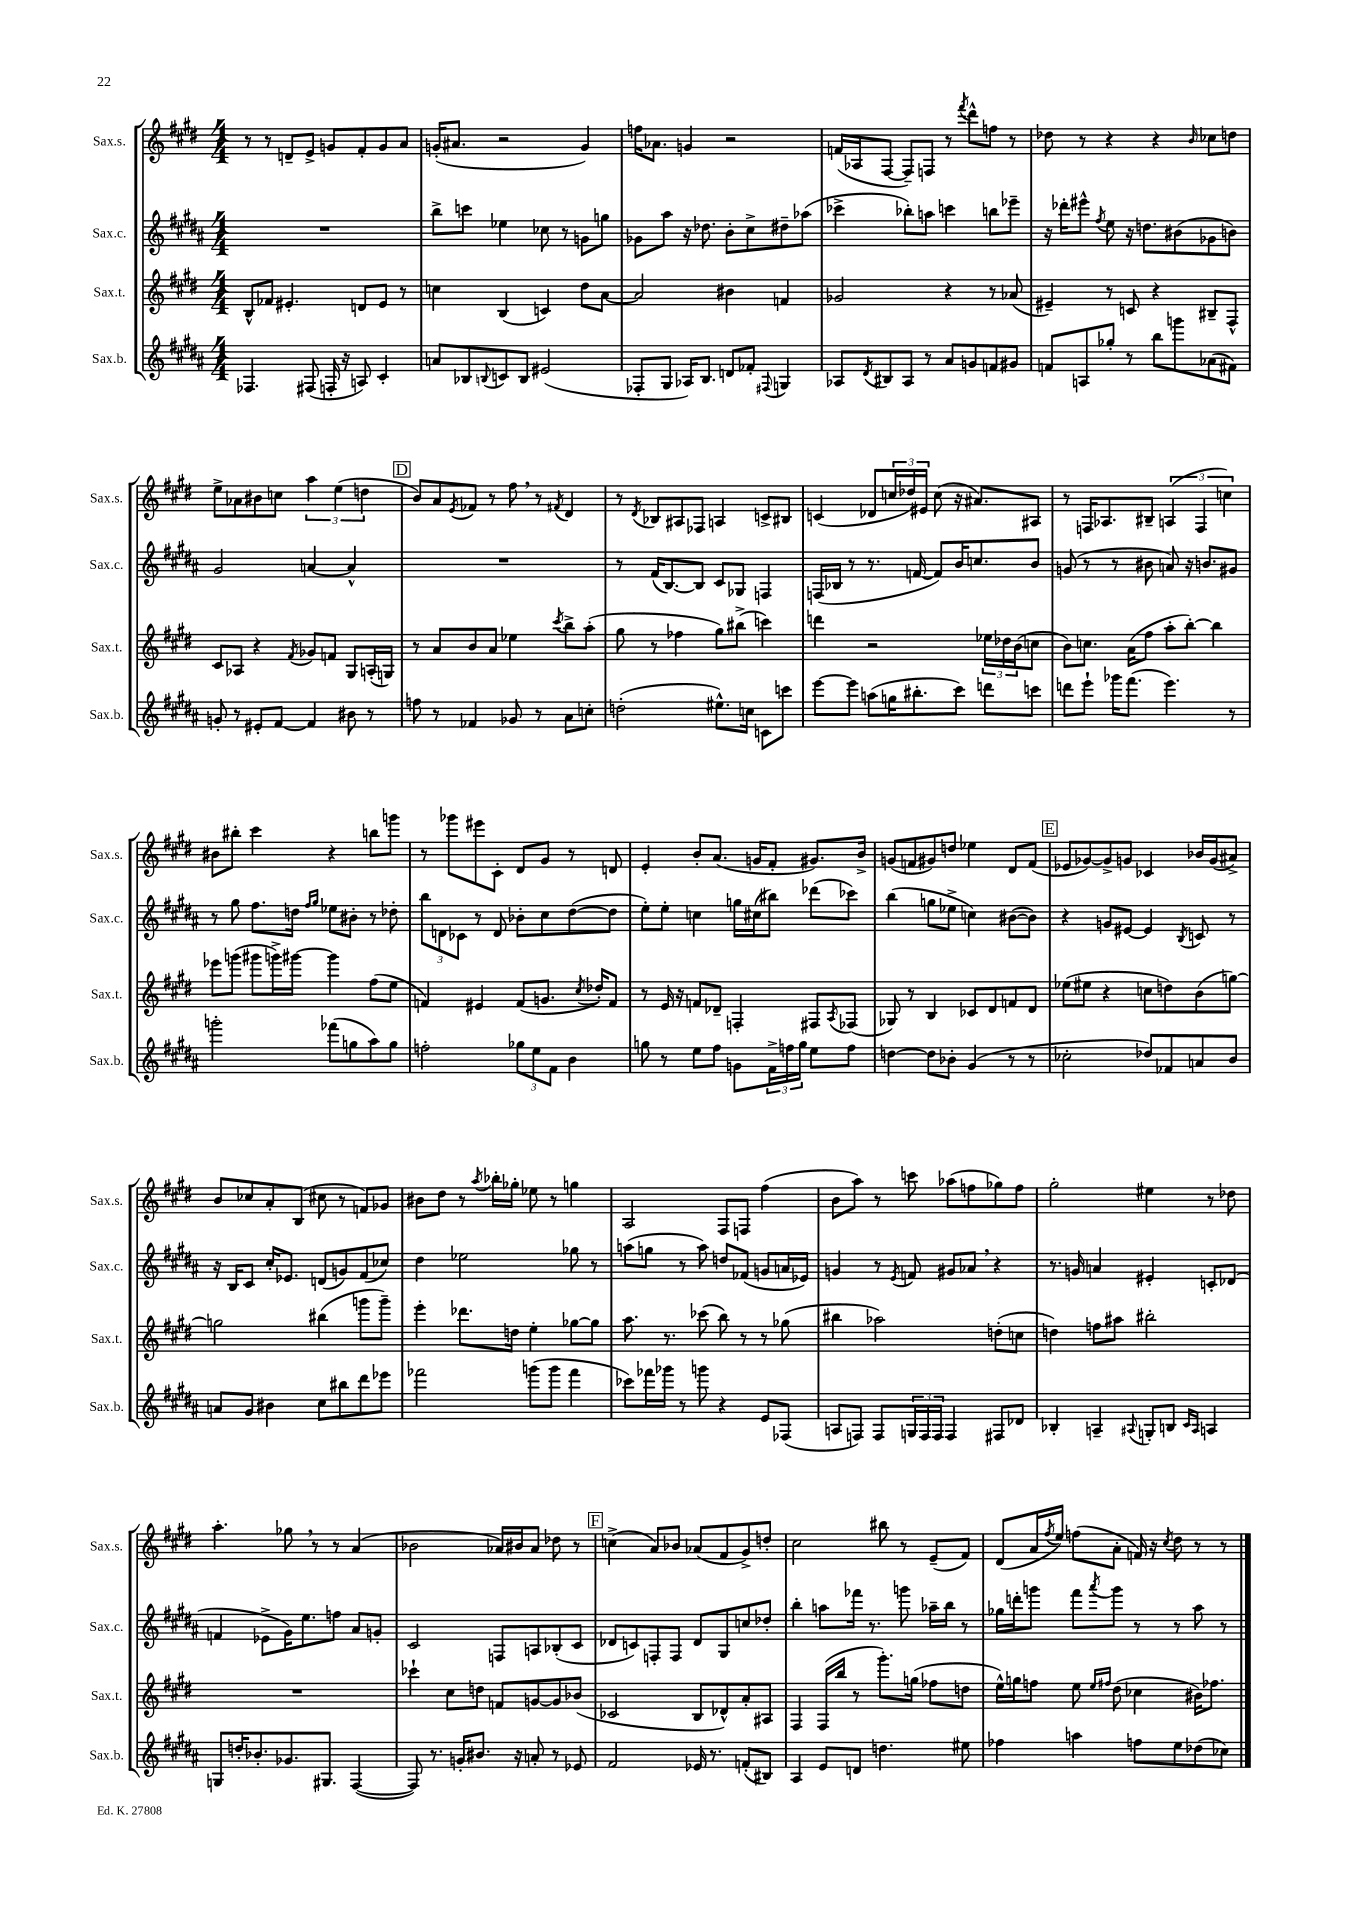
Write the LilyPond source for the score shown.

<<
\new StaffGroup <<
\new Staff = "s0" \with { instrumentName = "Sax.s." shortInstrumentName = "Sax.s." } {
    \clef treble \key e \major \numericTimeSignature \time 4/4
    r8 r8 d'8-- e'8-> g'8 fis'8-. g'8 a'8 |
    g'16-.( ais'8. r2 g'4) |
    f''16 aes'8. g'4 r2 |
    f'16( aes16 fis8~ fis8--) f8 r8 \acciaccatura { fis'''8 } dis'''8-^ f''8 r8 |
    des''8 r8 r4 r4 \grace { b'16 } ces''8 d''8 |
    e''8-> aes'8 bis'8 c''8 \tuplet 3/2 { a''4 e''4( d''4 } |
    \mark \markup { \box "D" } b'8) a'8 \acciaccatura { e'8 } fes'8 r8 fis''8 \breathe r8 \acciaccatura { fis'8 } dis'4 |
    r8 \acciaccatura { dis'8 } bes8 ais8 fes8 a4 c'8-> bis8 |
    c'4( des'8 \tuplet 3/2 { c''16 des''16) eis'16 } c''8( r16 ais'8.) ais8 |
    r8 f16 aes8. bis8-- \tuplet 3/2 { a4( f4 c''4) } |
    bis'8 bis''8-. cis'''4 r4 b''8 g'''8 |
    r8 ges'''8 eis'''8 cis'8-. dis'8 gis'8 r8 d'8 |
    e'4-. b'8-. a'8.( g'16 fis'8-. gis'8.) b'16-> |
    g'8( f'8 gis'8) d''8 ees''4 dis'8 f'8( |
    \mark \markup { \box "E" } ees'8 ges'8~) ges'8-> g'8 ces'4 bes'16 g'16( ais'8->) |
    b'8 ces''8 a'8-. b8( cis''8 r8 f'8) ges'8 |
    bis'8 dis''8 r8 \acciaccatura { a''8 } bes''16-. ges''16-. ees''8 r8 g''4 |
    a2 fis8 f8 fis''4( |
    b'8 a''8) r8 c'''8 aes''8( f''8 ges''8) f''8 |
    gis''2-. eis''4 r8 des''8 |
    a''4.-. ges''8 \breathe r8 r8 a'4( |
    bes'2 aes'16) bis'16 aes'8 des''8 r8 |
    \mark \markup { \box "F" } c''4->( a'8) bes'8 aes'8( fis'8 gis'8->) d''8-. |
    cis''2 bis''8 r8 e'8--( fis'8) |
    dis'8( a'16 \acciaccatura { fis''8 } e''16) f''8( a'8-. f'16) r16 \acciaccatura { cis''8 } dis''8 r8 r8 \bar "|." |
}
\new Staff = "s1" \with { instrumentName = "Sax.c." shortInstrumentName = "Sax.c." } {
    \clef treble \key b \major \numericTimeSignature \time 4/4
    R1 |
    b''8-> c'''8 ees''4 ces''8 r8 g'8 g''8 |
    ges'8 ais''8 r16 des''8. b'8-. cis''8-> dis''8-- aes''8( |
    ces'''4-> bes''8-.) a''8 c'''4 b''8 ees'''8-- |
    r16 des'''16-. eis'''8-^ \acciaccatura { fis''8 } e''8 r16 d''8. bis'8( ges'8 b'8) |
    gis'2 a'4~ a'4-^ |
    \mark \markup { \box "D" } R1 |
    r8 fis'16( b8.~) b8 cis'8 ges8 f4 |
    f16( bes16 r8 r8. f'16~ f'8) b'16 c''8. b'8 |
    g'8( r8 r8 bis'8 a'8) r16 b'8. gis'8 |
    r8 gis''8 fis''8. d''16 \grace { fis''16 gis''16 } ees''8 bis'8-. r8 des''8-. |
    \tuplet 3/2 { b''8 d'8 ces'8 } r8 d'8 bes'8-. cis''8 dis''8~( dis''8 |
    e''8-.) e''8-. c''4 g''16 cis''16( bis''8) des'''8( ces'''8) |
    b''4( g''8 ees''8-> c''4) bis'8~( bis'8) |
    \mark \markup { \box "E" } r4 g'8 eis'8~ eis'4 \acciaccatura { b8 } c'8 r8 |
    r16 b16 cis'8 cis''16-. ees'8. d'8( g'8) fis'8( ces''8) |
    dis''4 ees''2 ges''8 r8 |
    a''8( g''8 r8 a''8) d''8 fes'8( g'8 a'16 ees'16) |
    g'4 r8 \acciaccatura { e'8 } f'8 gis'8 aes'8 \breathe r4 |
    r8. g'16 a'4 eis'4-. c'8-. des'8( |
    f'4 ees'8-> gis'16) e''8. f''8 ais'8 g'8-. |
    cis'2 f8 a8 bes8-.( cis'8 |
    \mark \markup { \box "F" } des'8 c'8) f8-. f8 des'8 gis8 c''8 des''8-. |
    b''4-. a''8 fes'''16 r8. g'''8 aes''16-- b''16 r8 |
    ges''16 d'''16-. g'''8 fis'''8 \acciaccatura { ais'''8 } g'''8 r8 r8 ais''8 r8 \bar "|." |
}
\new Staff = "s2" \with { instrumentName = "Sax.t." shortInstrumentName = "Sax.t." } {
    \clef treble \key e \major \numericTimeSignature \time 4/4
    b8-^ fes'8 eis'4.-. d'8 eis'8 r8 |
    c''4 b4( c'4) dis''8 a'8~ |
    a'2 bis'4 f'4 |
    ges'2 r4 r8 aes'8( |
    eis'4--) r8 c'8 r4 bis8-- fis8-^ |
    cis'8 aes8 r4 \acciaccatura { fis'8 } ges'8 f'8 gis8 a16-.( g16) |
    \mark \markup { \box "D" } r8 a'8 b'8 a'8 ees''4 \acciaccatura { cis'''8 } b''8-> a''8-.( |
    gis''8 r8 fes''4 gis''8) bis''8->( c'''4) |
    d'''4 r2 \tuplet 3/2 { ees''16 des''16 b'16( } c''8 |
    b'8) c''8. a'16( fis''8 a''8-. b''8~-.) b''4 |
    ees'''8 g'''8( gis'''8 g'''16->) gis'''16~ gis'''4 fis''8( e''8 |
    f'4) eis'4 f'8( g'8. \acciaccatura { cis''8 } des''16-.) f'8 |
    r8 e'16 r16 f'8 des'8-- f4-. fis8 \acciaccatura { a8 } fes8( |
    ges8) r8 b4 ces'8 dis'8 f'8 dis'8 |
    \mark \markup { \box "E" } ees''8( eis''8 r4 c''8 d''8) b'8( g''8~) |
    g''2 bis''4( g'''8 g'''8--) |
    e'''4-. des'''8. d''16 e''4-. ges''8~ ges''8 |
    a''8. r8. ces'''8( b''8) r8 r8 ges''8( |
    bis''4 aes''2) d''8-.( c''8 |
    d''4) f''8 ais''8 bis''2-. |
    R1 |
    ces'''4-! cis''8 d''8 f'8 g'8~ g'8 bes'8( |
    \mark \markup { \box "F" } ces'2 b8 des'8-^) a'8-. ais8 |
    fis4 fis16( b''16 r8 gis'''8.-.) g''16( fes''8 d''8 |
    e''16-^) g''16 f''8 e''8 \grace { e''16 fis''16 } dis''8( ces''4 bis'16) fes''8. \bar "|." |
}
\new Staff = "s3" \with { instrumentName = "Sax.b." shortInstrumentName = "Sax.b." } {
    \clef treble \key b \major \numericTimeSignature \time 4/4
    fes4. fis8( f16-. r16 a8) cis'4-. |
    a'8 bes8 \appoggiatura { b8 } c'8 b8 eis'2( |
    fes8-. gis8 aes16) b8. d'8 fes'8-. \appoggiatura { fis8 } g4 |
    aes8 \acciaccatura { dis'8 } bis8 aes8 r8 ais'8 g'8 f'8 gis'8 |
    f'8 a8 ges''8-. r8 b''8 g'''8 aes'8( fis'8) |
    g'8-. r8 eis'8-. fis'8~ fis'4 bis'8 r8 |
    \mark \markup { \box "D" } f''8 r8 fes'4 ges'8 r8 ais'8 c''8-. |
    d''2-.( eis''8.-^) c''16 c'8 c'''8 |
    e'''8~ e'''8 a''8( g''16 bis''8.-. cis'''8) d'''8 c'''8 |
    d'''8 e'''8-! ges'''16 fis'''8.( e'''4.) r8 |
    g'''2-. fes'''8( g''8 ais''8) g''8 |
    f''2-. \tuplet 3/2 { ges''8 e''8 fis'8 } b'4 |
    g''8 r8 e''8 fis''8 g'8 \tuplet 3/2 { fis'16-> f''16 g''16 } e''8 f''8 |
    d''4~ d''8 bes'8-. gis'4( r8 r8 |
    \mark \markup { \box "E" } ces''2-. des''8) fes'8 a'8 b'8 |
    a'8 gis'8 bis'4 cis''8 bis''8 dis'''8 ees'''8 |
    fes'''2 g'''8( g'''8 fes'''4 |
    ces'''8) fes'''16 ges'''16 r8 g'''8 r4 e'8 fes8( |
    a8 f8) f8 \tuplet 3/2 { g16 f16 f16 } f4 fis8 des'8 |
    bes4-. a4-- \appoggiatura { ais8 } g8-. b8 \grace { cis'16 ais16 } a4 |
    g8 d''16-. bes'8.-. ges'8. gis8. fis4~( |
    fis8) r8. g'16-. bis'8. r16 a'8-. r8 ees'8 |
    \mark \markup { \box "F" } fis'2 ees'16 r8. f'8-.( bis8) |
    ais4 e'8 d'8 d''4. eis''8 |
    fes''4 a''4 f''8 e''8 des''8( ces''8) \bar "|." |
}
>>
>>
\layout { \context { \Score \remove "Bar_number_engraver" } }
